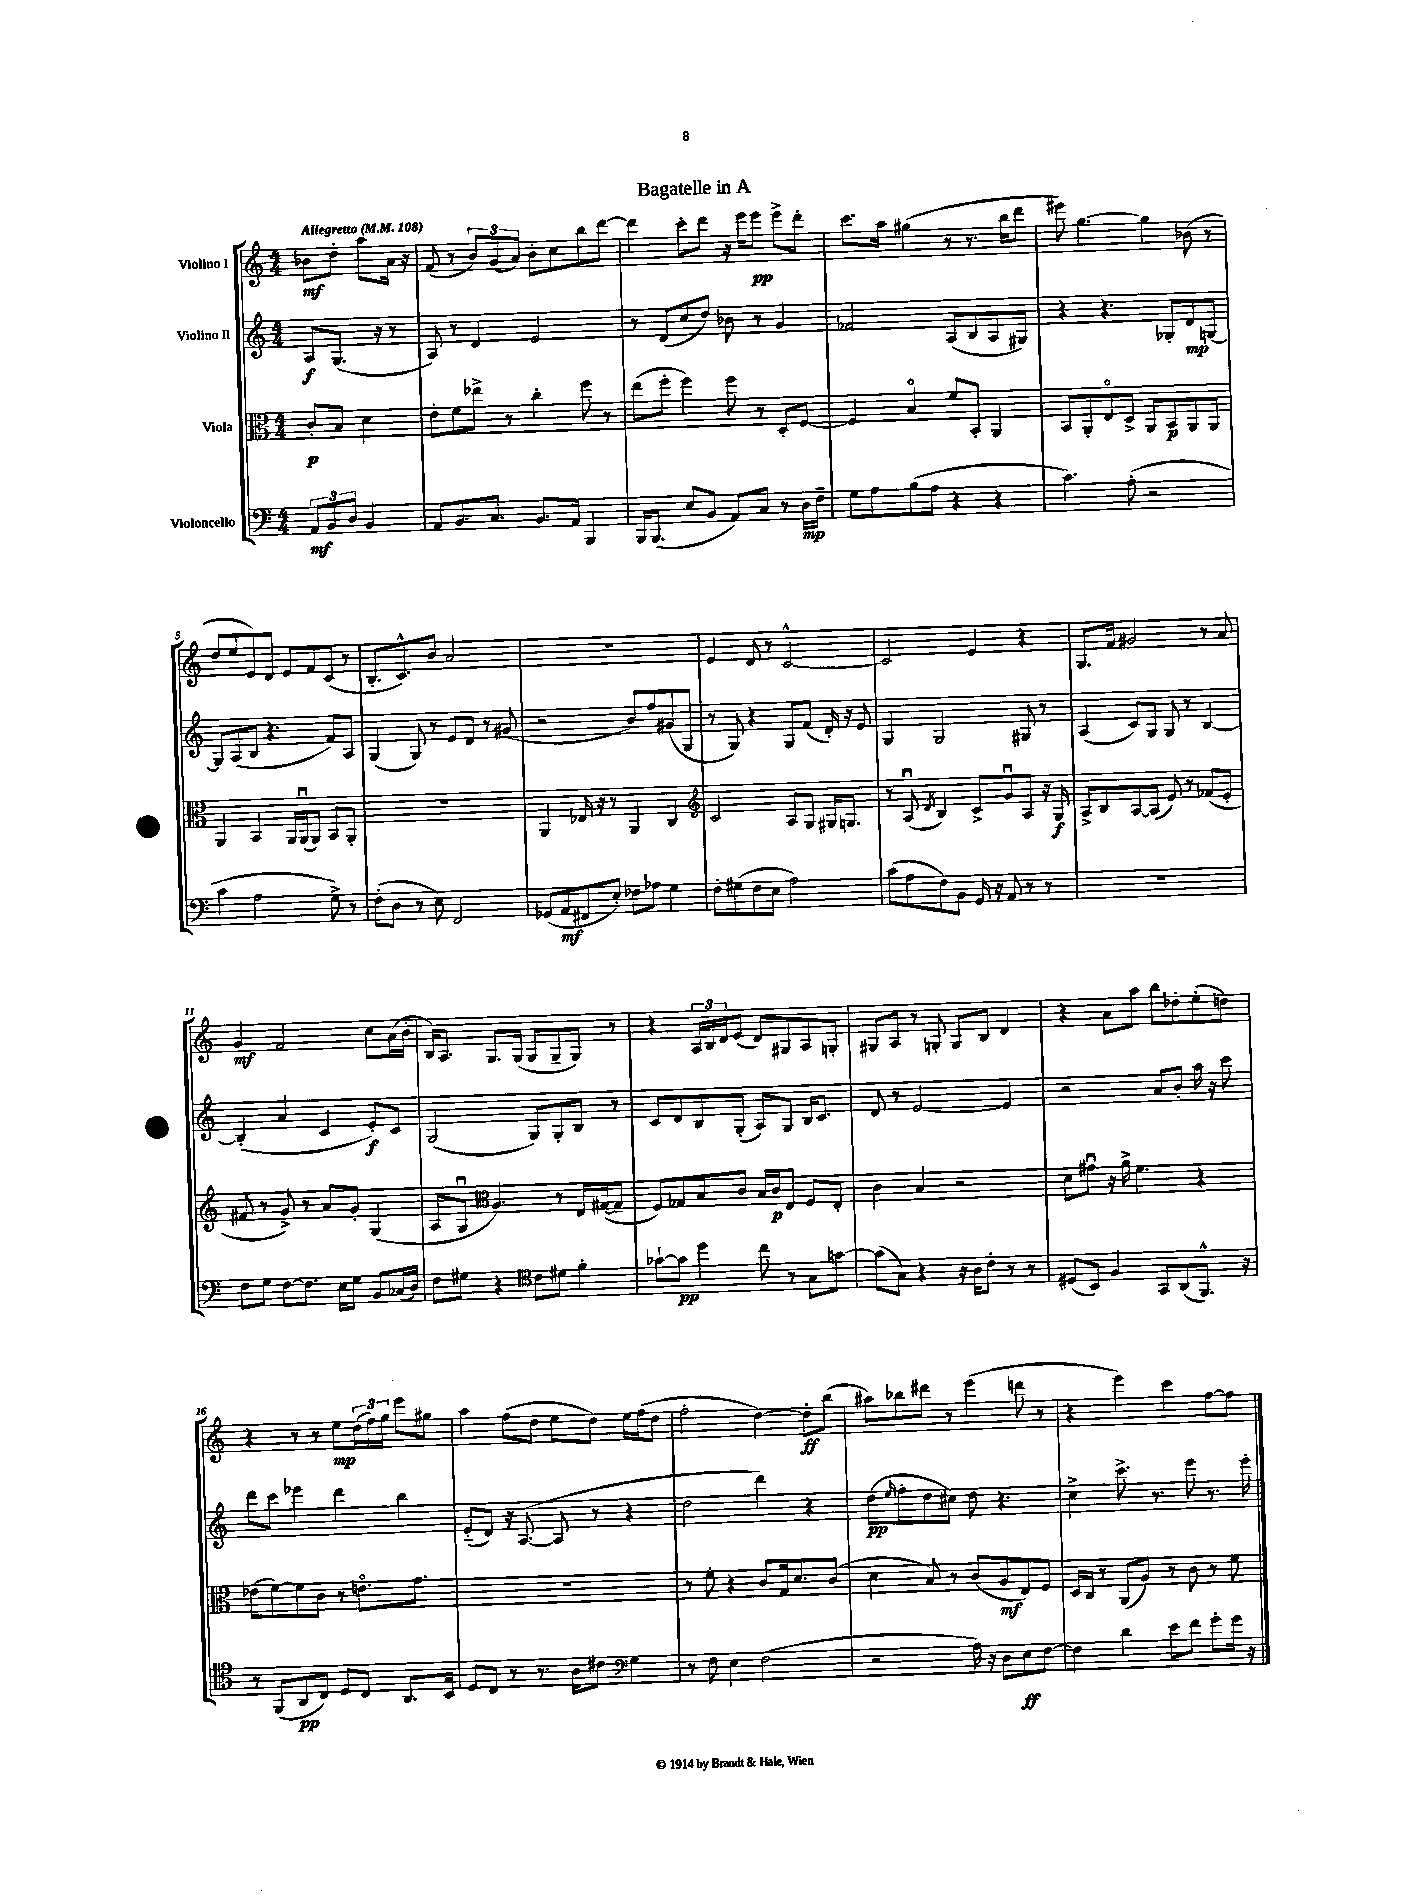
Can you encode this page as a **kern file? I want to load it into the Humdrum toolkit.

**kern	**kern	**kern	**kern
*staff4	*staff3	*staff2	*staff1
*clefF4	*clefC3	*clefG2	*clefG2
*k[]	*k[]	*k[]	*k[]
*M4/4	*M4/4	*M4/4	*M4/4
*MM108	*MM108	*MM108	*MM108
12AA/L	8c'/L	8A/L	8b-\L
12BB/	.	.	.
.	8B/J	(8.G/J	8dd'\J
12D/J	.	.	.
4BB/	4d\	.	8aa\L
.	.	16r	.
.	.	8r	16a\Jk
.	.	.	16r
=	=	=	=
8AA/L	8e'\L	8A/)	(8f/
8.BB/	8f\	8r	8r
.	8ee-^\J	4d/	12b/L)
8.C/J	.	.	.
.	.	.	(12g/
.	8r	.	.
.	.	.	12a/J)
8.BB/L	4cc'\	2e/	8b'\L
.	.	.	8cc\
16AA/Jk	.	.	.
4BBB/	8ff\	.	8bb\
.	8r	.	[8ddd\J
=	=	=	=
16BBB/LK	(8ee\L	8r	4ddd\]
(8.BBB/J	.	.	.
.	8ff'\J	(8d/L	.
8E/L	4ff\)	8cc/	8ccc'\L
8BB/J	.	8dd/J)	8ddd\J
8AA/L)	8ff\	8b-\	16r
.	.	.	16eee\LK
8C/J	8r	8r	8eee\J
8r	8D'/L	4g/	8eee^\L
16D\LL	[8F/J	.	8ddd'\J
16F~\JJ	.	.	.
=	=	=	=
8G\L	4F/]	2f-/	8.ccc\L
8A\	.	.	.
.	.	.	16aa\Jk
(8B\	4Bo/	.	(4gg#\
8A\J	.	.	.
4r	8f/L	(8A/L	8r
.	8BB'/J	8B/	8.r
4r	4AA/	8A/	.
.	.	.	16bb\LK
.	.	8G#/J)	8ddd\J
=	=	=	=
4.c\)	8BB/L	4r	8eee#\)
.	8AA'/	.	[4.gg\
.	8Eo/	4.r	.
(8A'\	8D^/J	.	.
2r	8AA/L	.	4gg\]
.	8BB/	8G-'/L	.
.	8AA/	8d/	(8b-\
.	8AA/J	[8G/J	8r
=	=	=	=
4c\	4AA/	8G/]L	8dd/L
.	.	(8A/	8ee/
2A\	4BB/	8B/J	8e/)
.	.	4.r	8d/J
.	16AA/LL	.	8e/L
.	(16AAu/J	.	.
.	8AA/J)	.	8f/
8G^\)	8BB/L	8f/L)	(8c/J
8r	8AA'/J	8A/J	8r
=	=	=	=
(8F'\L	1r	(4G/	8.B'/L
8D\J	.	.	.
.	.	.	8.c^^/)
8r	.	8G/)	.
8E\)	.	8r	8b/J
2FF/	.	8e/L	2a/
.	.	8d/J	.
.	.	8r	.
.	.	(8g#/	.
=	=	=	=
(8GG-/L	4AA/	2r	1r
8AA/	.	.	.
8FF#/	16E-/	.	.
.	16r	.	.
8E'/J)	8r	.	.
8F-\L	4AA/	8b/L)	.
8A-\J	.	8ff/	.
4G\	4C/	(8g#/	.
.	.	8G/J	.
=	=	=	=
*	*clefG2	*	*
8F'\L	2c/	8r	4e/
(8G#\	.	8G/)	.
8F\	.	4r	8d/
8E\J	.	.	8r
2A\)	8A/L	8G/L	[2c^^/
.	8G/J	(8f/J	.
.	16G#/LK	16d'/)	.
.	8.G/J	16r	.
.	.	8e/	.
=	=	=	=
(8c\L	8r	4G/	2c/]
8A\	(8Au/	.	.
.	8qd/	.	.
8F\)	4B/)	2G/	.
8BB\J	.	.	.
16GG/	8c^/L	.	4e/
16r	.	.	.
8AA/	8gu/	.	.
8r	8A/J	8G#/	4r
8r	16r	8r	.
.	16G/	.	.
=	=	=	=
1r	8A^/L	(4A/	8.G/L
.	8B/	.	.
.	.	.	16f/Jk
.	[8A/	8c/L)	2g#/
.	(8A/]J	8G/J	.
.	8e/)	8G/	.
.	8r	8r	.
.	(8f-/L	[4B/	8r
.	8e'/J	.	8a/
=	=	=	=
8F\L	8f#/	(4B'/]	4g/
8G\J	8r	.	.
[8F\L	8g^/)	4a/	2f/
8.F\]J	8r	.	.
.	8a/L	4c/	.
16E\LK	.	.	.
8G\J	8g'/J	.	.
8BB/L	(4G/	8e'/L)	8cc\L
(16C-/L	.	8c/J	(16a\L
16D/JJ)	.	.	16b'\JJ
=	=	=	=
8F\L	8A/L	(2G/	16B/LK)
.	.	.	8.A/J
8G#\J	8Gu/J	.	.
*	*clefC3	*	*
4r	4.A/)	.	8.G/L
.	.	.	(16G/Jk
*clefC4	*	*	*
8c\L	.	8G/L)	8G/L
8d#\J	8r	8G'/	8G~/
4f'\	16E/LL	8B/J	8G/J)
.	([16G#/J	.	.
.	8G#~/]J	8r	8r
=	=	=	=
[8g-`\L	8F/L)	8c/L	4r
8g-\]J	8G-/	8d/	.
4dd\	8B/	8B/	24A/LL
.	.	.	24B/
.	.	.	24d/J
.	8c/J	(8G'/J	(8e/J
8cc\	16B/LL	8A/L)	8d/L)
.	16c/J	.	.
8r	8E/J	8G/J	8G#/
8G\L	8F/L	16B/LK	8A/
.	.	8.c/J	.
[8g\J	8E'/J	.	8G'/J
=	=	=	=
(8g\]L	4c\	8d/	8G#/L
8G\J)	.	8r	8A/J
4r	4B/	[2e/	8r
.	.	.	8G'/
16r	2r	.	8G/L
16A\LK	.	.	.
8c'\J	.	.	8B/J
8r	.	4e/]	4d/
8r	.	.	.
=	=	=	=
(8D#/L	8d\L	2r	4r
8BB/J)	8g#u\J	.	.
4F/	16r	.	8a\L
.	16a^\	.	.
.	4.f\	.	8aa\J
8GG/L	.	8a/L	8bb\L
(8AA/	.	8b'/J	8dd-'\
8.FF^^/J)	4r	16aa\	(8ee'\
.	.	16r	.
.	.	8ccc\	8dd\J)
16r	.	.	.
=	=	=	=
8r	(8e-\L	8ddd\L	4r
(8FF/L	[8f\)	8ccc\J	.
8AA/	8f\]	4eee-\	8r
8C/J)	8c\J	.	8r
8D/L	8r	4ddd\	8ee\L
8C/J	8.eo\L	.	(24dd\L
.	.	.	24ff\)
.	.	.	24gg\JJ
8.AA/L	.	4bb\	8eee\L
.	8.g\J	.	.
.	.	.	8gg#\J
16BB/Jk	.	.	.
=	=	=	=
8D/L	1r	(8e'~/L	4aa\
8C/J	.	8d/J)	.
8r	.	16r	(8ff\L
.	.	([8.A/	.
8.r	.	.	8dd\J
.	.	8A/]	8ee\L
16A\LK	.	.	.
8c#\J	.	8r	8dd\J)
*clefF4	*	*	*
4G\	.	4r	16ee\LL
.	.	.	(16ff\J
.	.	.	8dd\J
=	=	=	=
8r	8r	2dd\	2ff'\
8F\	8f'\	.	.
4E\	4r	.	.
(2F\	8c/L	4ddd\)	[4dd\)
.	16G/k	.	.
.	8.d/	.	.
.	.	4r	8dd'\]L
.	(8c/J	.	(8bb\J
=	=	=	=
2r	4d\	(8dd\L	8aa#\L)
.	.	16qqee/	.
.	.	8ff'\	8bb-\
.	8B/)	8dd\	8ddd#\J
.	8r	8cc#\J)	8r
16A\)	(8c/L	8dd\	(4eee\
16r	.	.	.
8D\L	8A/	4.r	.
8E\	8E/)	.	8ddd\
[8F\J	8F/J	.	8r
=	=	=	=
4F\]	16D/LL	4cc^\	4r
.	16C/JJ	.	.
.	8r	.	.
4d\	(8AA/L	8.ccc^\	4eee\)
.	8A/J)	.	.
.	.	8.r	.
8e\L	8r	.	4ccc\
8f\J	8c\	8eee\	.
8g'\L	8r	8.r	[8ff\L
16g\Jk	8f\	.	8ff\]J
16r	.	16eee'\	.
==	==	==	==
*-	*-	*-	*-
